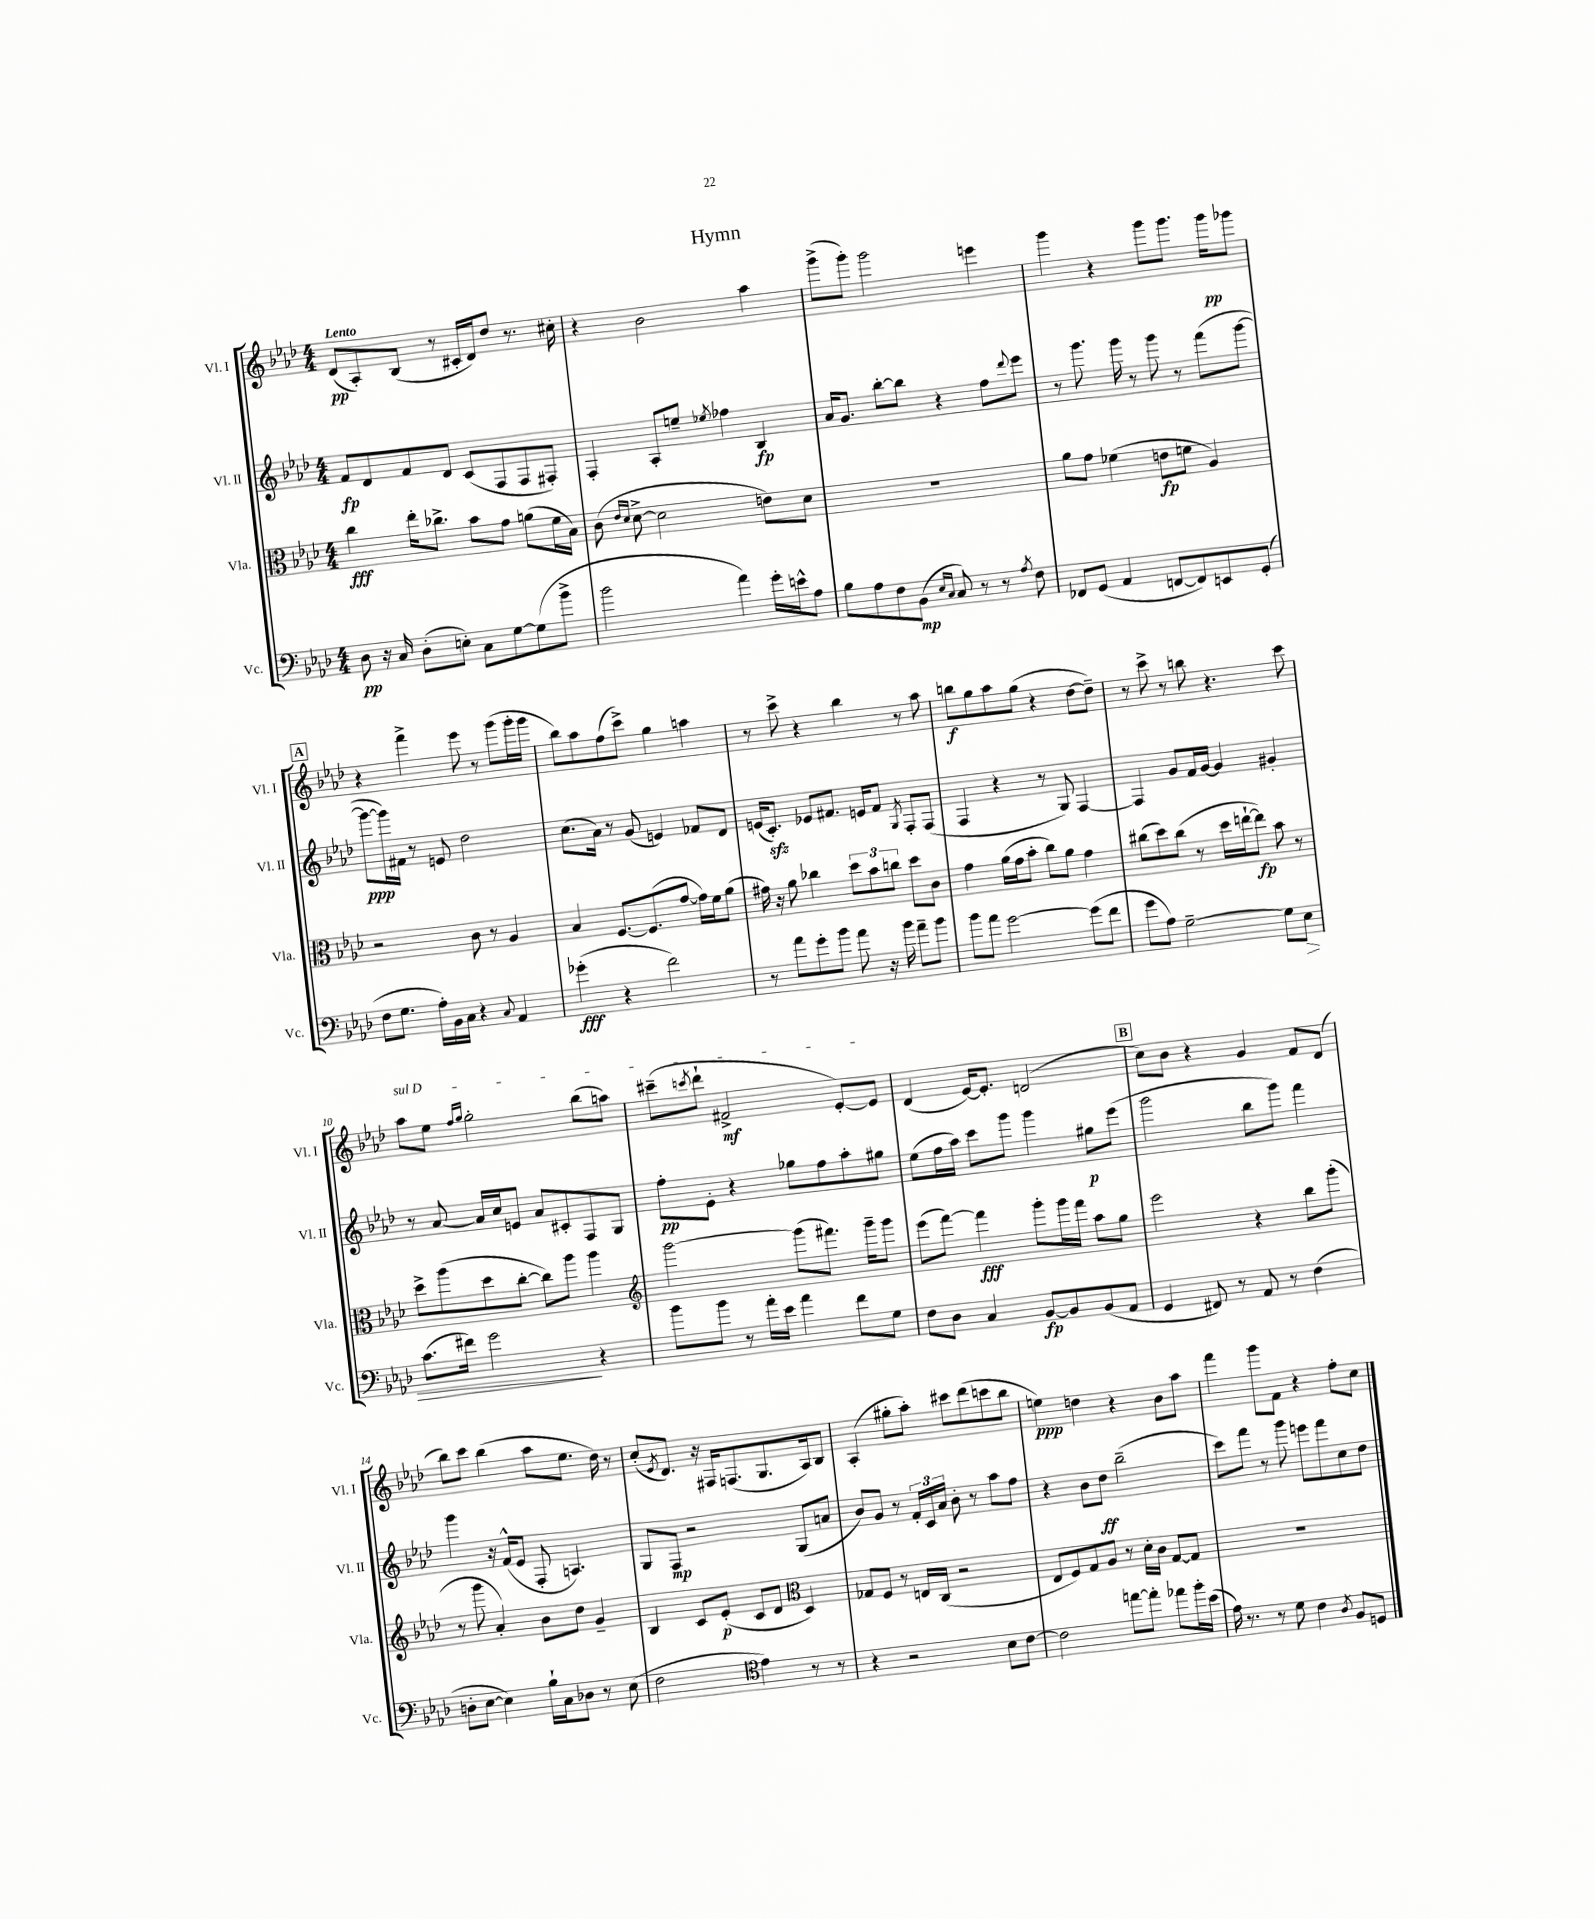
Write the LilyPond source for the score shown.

\header { title = "Hymn" }
<<
\new StaffGroup <<
\new Staff = "s0" \with { instrumentName = "Vl. I" shortInstrumentName = "Vl. I" } {
    \clef treble \key aes \major \numericTimeSignature \time 4/4 \tempo "Lento"
    des'8\pp( aes8-.) bes8( r8 cis'16-. des'16) des''8 r8. cis''16-. |
    r4 bes'2 aes''4 |
    g'''8->( g'''8-.) g'''2 e'''4 |
    g'''4 r4 g'''8 g'''8. g'''16\pp ges'''8 |
    \mark \markup { \box "A" } r4 f'''4-> ees'''8 r8 g'''8( g'''16-. g'''16 |
    bes''8) aes''8 f''8( c'''8->) g''4 a''4 |
    r8 c'''8-> r4 bes''4 r8 aes''8 |
    b''8\f g''8 aes''8 g''8( r4 des''8~ des''8--) |
    r8 c'''8-> r8 b''8 r4. c'''8 |
    \once \override TextSpanner.bound-details.left.text = \markup { \italic "sul D" } aes''8\startTextSpan ees''8 \grace { f''16 g''16 } g''2-. bes''8( a''8) |
    cis'''8--( \acciaccatura { c'''8 } des'''8-! fis'2->\mf ees'8~-.) ees'8\stopTextSpan |
    des'4( ees'16~) ees'8.-. d'2( |
    \mark \markup { \box "B" } c''8) bes'8 r4 g'4 f'8 des'8( |
    bes''8) c'''8 bes''4( aes''8 ees''8. des''16) r8 |
    c''8-.( \acciaccatura { ees'8 } des'8.) r16 fis16 f8.( g8. aes16) bes8 |
    aes4-.( gis''8-. aes''8-.) cis'''8 des'''8( c'''8 bes''8 |
    e''4\ppp) d''4 r4 bes'8 aes''8 |
    f'''4 g'''8 f'8 r4 f''8-. c''8 \bar "|." |
}
\new Staff = "s1" \with { instrumentName = "Vl. II" shortInstrumentName = "Vl. II" } {
    \clef treble \key aes \major \numericTimeSignature \time 4/4
    f'8\fp des'8 f'8 des'8 c'8( f8 f8 fis8-.) |
    f4-. aes8-. e''8-- \acciaccatura { ees''8 } fes''4 bes4\fp |
    aes'16 g'8. bes''8~-. bes''8 r4 f''8 \appoggiatura { des'''8 } ees'''8 |
    r8 g'''8. g'''16 r8 g'''8 r8 f'''8( g'''8~ |
    \mark \markup { \box "A" } g'''8~\ppp g'''16) fis'16 r8 e'8 des''2 |
    c''8.( aes'16) r8 g'8( e'4) fes'8 des'8 |
    e'16( c'8.-.\sfz) ees'8 fis'8. e'16 fis'8 \acciaccatura { g8 } f8-. f8( |
    f4 r4 r8 g8) f4~ |
    f4 g'8 f'16 g'16~ g'4 gis'4-. |
    r8 aes'8~ aes'16 c''16 e'8 aes'8 cis'8-. f8 g8 |
    f''8-.\pp ees'8-. r4 ges''8 f''8 aes''8-. gis''8 |
    ees''8( f''16 aes''16) c'''8 g'''8 g'''4 gis''8\p ees'''8( |
    \mark \markup { \box "B" } g'''2 bes''8 g'''8) f'''4 |
    g'''4 r16 f'16-^( ees'8 f8-. a4.) |
    g8 f8\mp r2 g8( a'8 |
    bes'8) g'8 r8 \tuplet 3/2 { f'16-. c'16 aes'16 } bes'8-. r8 aes''8 f''8 |
    r4 bes'8 des''8\ff bes''2--( |
    c'''8) f'''8 r8 g'''8 e'''8 f'''8 c''8 des''8 \bar "|." |
}
\new Staff = "s2" \with { instrumentName = "Vla." shortInstrumentName = "Vla." } {
    \clef alto \key aes \major \numericTimeSignature \time 4/4
    c''4\fff ees''16-. ces''8.-> bes'8 g'8 a'8( f'16 bes16) |
    c'8( \grace { ees'16 des'16 } des'8~-> des'2 e'8) des'8 |
    R1 |
    aes'8 g'8 fes'4( e'8\fp f'8 aes4) |
    \mark \markup { \box "A" } r2 c'8 r8 aes4 |
    bes4 f8.~ f8.( g'8~ g'16) f'16 aes'8( |
    gis'16) r16 aes'8 ces''4 \tuplet 3/2 { des''8 bes'8 c''8 } des''8 c'8 |
    g'4 aes'16( g'16 bes'8-. c''8) aes'8 g'4 |
    cis''8( des''8) cis''8( r8 des''16 e''16~-! e''8\fp) bes'8 r8 |
    des''8-> aes''8( des''8 c''8~-. c''8) aes''8 aes''4 |
    \clef treble g'''2~ g'''8( fis'''8.) g'''16-- g'''8 |
    ees'''8( f'''8~) f'''4\fff g'''8-. g'''16 f'''16 aes''8 g''8 |
    \mark \markup { \box "B" } ees'''2 r4 bes''8 g'''8-.( |
    r8 g'''8 aes'4-.) bes'8 des''8 g'4-- |
    bes4 c'8 ees'8-.\p( c'8 des'8 \clef alto des4) |
    ges8 f8 r8 e16 c16( r2 |
    ees8 f8) g8 aes8 r8 des'16-. c'16 g8~ g8 |
    R1 \bar "|." |
}
\new Staff = "s3" \with { instrumentName = "Vc." shortInstrumentName = "Vc." } {
    \clef bass \key aes \major \numericTimeSignature \time 4/4
    des8\pp r16 c16 des8-.( e8-.) c8 g8~ g8( bes'8-> |
    bes'2 aes'4) g'16-. e'16-^ aes8 |
    bes8 aes8 f8 bes,8\mp( \grace { ees16 c16 } c8) r8 r8 \acciaccatura { aes8 } f8 |
    fes,8 g,8( aes,4 f,8~ f,8) e,8 g,8-.( |
    \mark \markup { \box "A" } f8 g8. aes16-.) bes,16 c16 r4 \appoggiatura { c8 } aes,4 |
    ges'4-.\fff( r4 f'2) |
    r8 aes'8 g'8-. bes'8 aes'8 r16 bes'16 aes'8-- bes'8 |
    bes'8 aes'8 g'2~ g'8( f'8 |
    g'8 aes8) g2~-- g8 ees8\> |
    c'8.( fis'16) g'2\! r4 |
    bes'8 bes'8 r8 aes'16-. ees'16 aes'4 f'8 g8 |
    f8 des8 c4 bes,8~\fp bes,8 bes,8( aes,8 |
    \mark \markup { \box "B" } g,4 fis,8) r8 aes,8 r8 f4( |
    d8-. ees8~ ees4) bes16-! c16 des8 r8 ees8( |
    f2 \clef tenor ees'4) r8 r8 |
    r4 r2 bes8 c'8~ |
    c'2 e''8~ e''8-. ees''8 f''16-. bes'16( |
    ees'16) r8. r8 des'8 c'4 \acciaccatura { aes8 } f8 d8 \bar "|." |
}
>>
>>
